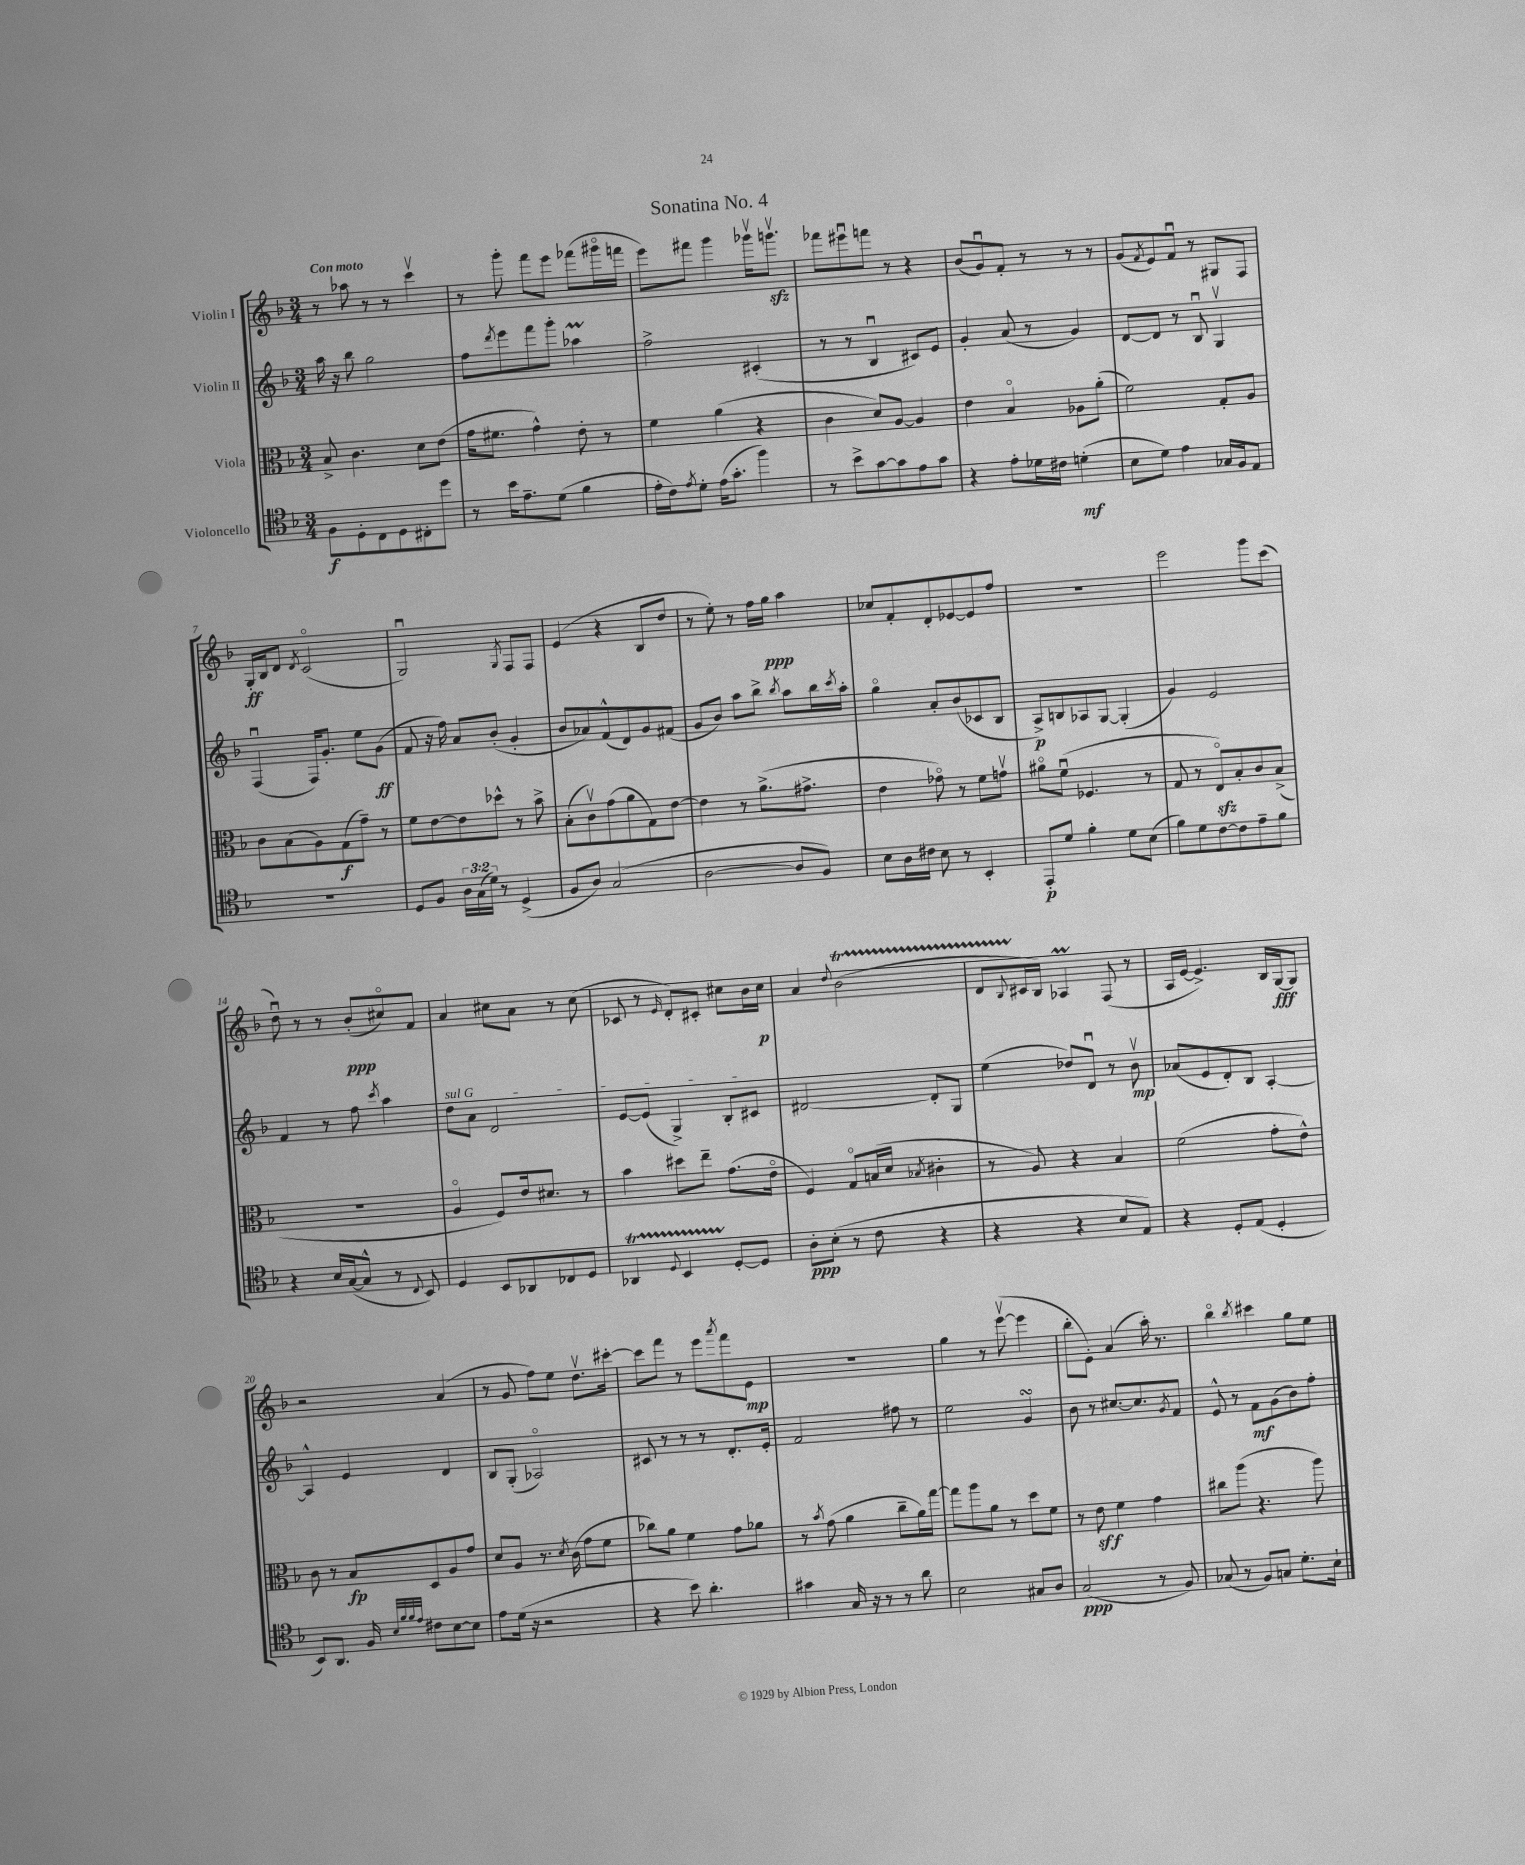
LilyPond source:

\header { title = "Sonatina No. 4" }
<<
\new StaffGroup <<
\new Staff = "s0" \with { instrumentName = "Violin I" } {
    \clef treble \key f \major \numericTimeSignature \time 3/4 \tempo "Con moto"
    r8 aes''8 r8 r8 c'''4\upbow |
    r8 g'''8-. f'''8 e'''8 fes'''8( gis'''16\flageolet f'''16 |
    e'''8) fis'''8 g'''4 ges'''16\upbow g'''8.\upbow\sfz |
    fes'''8 eis'''8\downbow f'''8 r8 r4 |
    bes'8( g'8\downbow) f'8-. r8 r8 r8 |
    g'8( \acciaccatura { f'8 } e'8) f'8\downbow r8 gis8 f8 |
    g16-.\ff bes16 d'8 \acciaccatura { d'8 } c'2\flageolet( |
    g2\downbow) \acciaccatura { g8 } f8 f8 |
    e'4( r4 bes8 d''8 |
    r8 e''8-.) r8 f''16 g''16\ppp a''4 |
    ces''8 f'8-. d'8-. ees'8~ ees'8 f''8 |
    R2. |
    e'''2 g'''8 c'''8( |
    d''8\downbow) r8 r8 bes'8-.\ppp( cis''8\flageolet) f'8 |
    a'4 cis''8 a'8 r8 cis''8( |
    ces'8 r8 \grace { e'16 } d'8-.) cis'8-. cis''8 bes'16 cis''16\p |
    a'4 \appoggiatura { d''8 } bes'2\startTrillSpan( |
    d'8 \appoggiatura { bes8 } cis'16\stopTrillSpan bes16) aes4\prall f8( r8 |
    a16 e'16~ e'4.->) bes16 g16~\fff g8 |
    r2 a'4( |
    r8 g'8 f''8) e''8 d''8.\upbow cis'''16~-. |
    cis'''8 f'''8 r8 e'''8 \acciaccatura { a'''8 } f'''8 e'8\mp |
    R2. |
    g''4 r8 e'''8~\upbow( e'''4 |
    bes''8-. e'8-.) a'4( a''16-.) r8. |
    bes''4\flageolet \acciaccatura { bes''8 } cis'''4 g''8 e''8 \bar "|." |
}
\new Staff = "s1" \with { instrumentName = "Violin II" } {
    \clef treble \key f \major \numericTimeSignature \time 3/4
    a''16 r16 bes''8 g''2 |
    f''8 \acciaccatura { d'''8 } e'''8 f'''8 g'''8-. aes''4\prall |
    f''2-> cis'4-.( |
    r8 r8 bes4\downbow cis'8) e'8 |
    g'4-. a'8( r8 g'4) |
    d'8~ d'8 r8 bes8\downbow g4\upbow |
    f4\downbow( f16) g'8.-. e''8 g'8\ff( |
    f'8 r16 f''16) a'8 bes'8-.( g'4-. |
    bes'8 aes'8) f'8-^( d'8) g'8 fis'8( |
    g'8 bes'8) a''8 bes''8-> \acciaccatura { bes''8 } a''8 bes''16 \acciaccatura { c'''8 } a''16-. |
    g''4\flageolet a'8-. bes'8( ces'8 bes8 |
    a8->\p) b8 aes8 g8~ g4-.( |
    g'4) e'2 |
    f'4 r8 f''8 \acciaccatura { c'''8 } a''4 |
    \once \override TextSpanner.bound-details.left.text = \markup { \italic "sul G" } d''8\startTextSpan a'8 d'2 |
    e'8~ e'8( g4->) bes8-. cis'8\stopTextSpan |
    dis'2~ dis'8-. g8 |
    e''4( des''8) d'8\downbow r8 bes'8\upbow\mp |
    aes'8( e'8 d'8-.) bes8 a4~-. |
    a4-^ e'4 d'4 |
    bes8 g8-.( aes2\flageolet) |
    cis'8 r8 r8 r8 d'8.-. e'16-. |
    f'2 fis''8 r8 |
    e''2 g'4\turn |
    bes'8 r8 cis''8.~ cis''8. \acciaccatura { g'8 } f'8 |
    e'8-^ r8 f'8\mf g'8( bes'8) f''8-. \bar "|." |
}
\new Staff = "s2" \with { instrumentName = "Viola" } {
    \clef alto \key f \major \numericTimeSignature \time 3/4
    bes8-> c'4. d'8 e'8( |
    g'16 fis'8. g'4-^) e'8-. r8 |
    f'4 a'4( r4 |
    c'4 d'8) a8~ a4 |
    e'4 bes4\flageolet aes8 a'8-.( |
    f'2) g8-. a8 |
    c'8 bes8( a8) g8\f( g'8--) r8 |
    f'8 e'8~ e'8 des''8-^ r8 bes'8-> |
    bes8-.( c'8\upbow) g'8( a'8 g8) e'8~ |
    e'4 r8 a'8.->( gis'8.-> |
    e'4 ges'8\flageolet) r8 f'8 g'8\upbow |
    ais'8\flageolet f'8\downbow( fes4. r8 |
    g8 r8 e8\flageolet\sfz) bes8-. c'8 bes8->( |
    R2. |
    a4\flageolet f8) e'16 dis'8. r8 |
    bes'4 dis''8 e''8-- g'8.( e'16\flageolet |
    f4) g8\flageolet b16( d'16 \acciaccatura { bes8 } cis'4-. |
    r8 a8) r4 bes4 |
    f'2( g'8-. e'8-^) |
    c'8 r8 bes8\fp d8 a8 g'8 |
    d'8 a8 r8. \acciaccatura { d'8 } c'16( g'8 f'8 |
    ces''8) a'8 f'4 g'8 aes'8 |
    r8 \acciaccatura { bes'8 } g'8( a'4 c''8-- a'16) g''16~ |
    g''8 a''8 a'8 r8 d''8 f'8 |
    r8 e'8\sff f'4 g'4 |
    cis''8 a''8( r4. a''8) \bar "|." |
}
\new Staff = "s3" \with { instrumentName = "Violoncello" } {
    \clef tenor \key f \major \numericTimeSignature \time 3/4 \override Staff.TupletNumber.text = #tuplet-number::calc-fraction-text
    f8\f d8-. c8 d8 cis8-. d''8 |
    r8 bes'16 e'8.-- d'8( f'4 |
    e'16-. c'16) \acciaccatura { e'8 } d'8-. e'16( g'8.-. f''4) |
    r8 bes'8-> g'8~ g'8 e'8 g'8 |
    r4 e'8-. des'16 cis'16 d'4-.\mf( |
    bes8 d'8) e'4 ges16 f16 e8 |
    R2. |
    d8 f8 \tuplet 3/2 { a16 g16( d'16) } r8 d4->( |
    f8 a8) g2( |
    a2~ a8 f8) |
    bes8 a16 cis'16 bes8 r8 bes,4-. |
    e,8-.\p d'8 f'4-. d'8 bes8( |
    f'8) d'8 c'8~ c'8 e'8-- f'8 |
    r4 bes16 g16~( g8-^ r8 \appoggiatura { c8 } bes,8) |
    d4 bes,8 aes,8 ces8 d8 |
    aes,4\startTrillSpan \appoggiatura { d8 } bes,4 d8~-.\stopTrillSpan d8 |
    a8-.\ppp bes8-.( r8 c'8 r4 |
    r4 r4 bes8 e8) |
    r4 d8-. e8( d4-. |
    bes,8) a,8. f16 \grace { bes32 f'32 f'32 e'32 } cis'8 bes8~ bes8 |
    e'8 d'16( r16 r2 |
    r4 bes'8) a'4.-. |
    gis'4 g16 r16 r8 r8 a'8 |
    bes2 gis8 a8 |
    g2\ppp( r8 f8) |
    ges8( r8 f8) g8 d'8.-. bes16-! \bar "|." |
}
>>
>>
